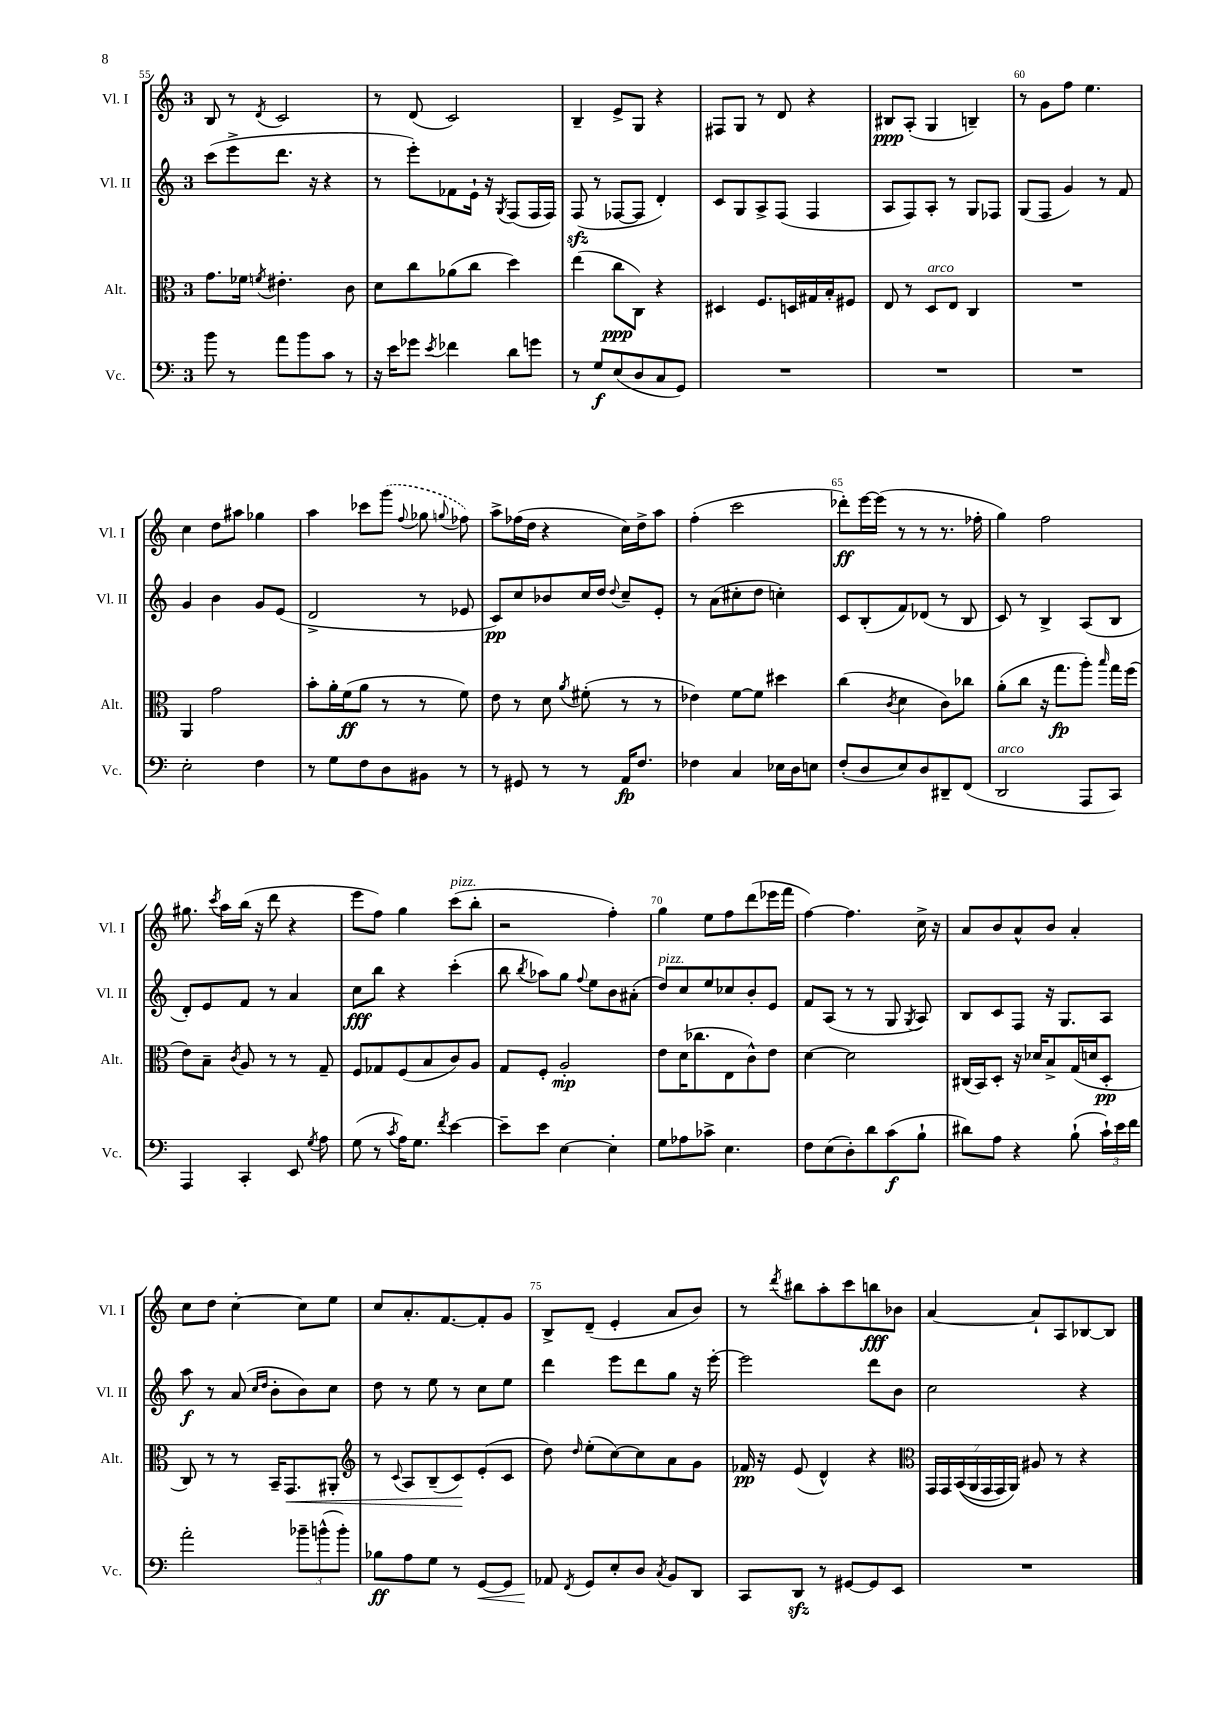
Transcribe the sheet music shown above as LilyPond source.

<<
\new StaffGroup <<
\new Staff = "s0" \with { instrumentName = "Vl. I" shortInstrumentName = "Vl. I" } {
    \clef treble \key c \major \once \override Staff.TimeSignature.style = #'single-digit \time 3/4
    \autoBeamOff b8 r8 \acciaccatura { d'8 } c'2 |
    r8 d'8( c'2) |
    b4-- e'8[-> g8] r4 |
    fis8[ g8] r8 d'8 r4 |
    bis8[\ppp a8]-.( g4 b4--) |
    r8 g'8[ f''8] e''4. |
    c''4 d''8[ ais''8] ges''4 |
    a''4 ces'''8[ \once \slurDashed g'''8]( \appoggiatura { f''8 } ges''8 \appoggiatura { g''8 } fes''8) |
    a''8[-> fes''16( d''16] r4 c''16[) d''16-> a''8] |
    f''4-.( c'''2 |
    des'''8[-.\ff) e'''16~ e'''16]( r8 r8 r8. fes''16-. |
    g''4) f''2 |
    gis''8. \acciaccatura { c'''8 } a''16[ b''16]( r16 d'''8 r4 |
    e'''8[ f''8]) g''4 c'''8[^\markup { \italic "pizz." }( b''8]-. |
    r2 f''4-.) |
    g''4 e''8[ f''8 d'''8( ees'''16 f'''16] |
    f''4~) f''4. c''16-> r16 |
    a'8[ b'8 a'8-^ b'8] a'4-. |
    c''8[ d''8] c''4~-. c''8[ e''8] |
    c''8[ a'8.-. f'8.~ f'8-. g'8] |
    b8[-> d'8]--( e'4-. a'8[ b'8]) |
    r8 \acciaccatura { d'''8 } bis''8[ a''8-. c'''8 b''8\fff bes'8] |
    a'4~ a'8[-! a8 bes8~ bes8] \bar "|." |
}
\new Staff = "s1" \with { instrumentName = "Vl. II" shortInstrumentName = "Vl. II" } {
    \clef treble \key c \major \once \override Staff.TimeSignature.style = #'single-digit \time 3/4
    \autoBeamOff c'''8[( e'''8-> d'''8.] r16 r4 |
    r8 e'''8[-.) fes'8 e'16]-! r16 \acciaccatura { g8 } f8[( f16 f16]) |
    f8\sfz( r8 fes8[~ fes8] d'4-.) |
    c'8[ g8 a8-> f8]( f4 |
    a8[ f8) a8]-. r8 g8[ fes8] |
    g8[( f8] g'4) r8 f'8 |
    g'4 b'4 g'8[ e'8]( |
    d'2-> r8 ees'8 |
    c'8[\pp) c''8 bes'8 c''16 d''16] \appoggiatura { d''8 } c''8[-- e'8]-. |
    r8 a'8[( cis''8-. d''8] c''4-.) |
    c'8[ b8-.( f'8) des'8]( r8 b8 |
    c'8) r8 b4-> a8[( b8] |
    d'8[-.) e'8 f'8] r8 a'4 |
    c''8[\fff b''8] r4 c'''4-.( |
    b''8 \acciaccatura { b''8 } aes''8[) g''8] \appoggiatura { f''8 } e''8[ b'8 ais'8]-.( |
    d''8[^\markup { \italic "pizz." }) c''8 e''8 ces''8 b'8-. e'8] |
    f'8[ a8]( r8 r8 g8 \acciaccatura { g8 } a8) |
    b8[ c'8 f8] r16 g8.[ a8] |
    a''8\f r8 a'8( \grace { c''16[ d''16] } b'8[-. b'8) c''8] |
    d''8 r8 e''8 r8 c''8[ e''8] |
    d'''4 e'''8[ d'''8 g''8] r16 e'''16~-. |
    e'''2 d'''8[ b'8] |
    c''2 r4 \bar "|." |
}
\new Staff = "s2" \with { instrumentName = "Alt." shortInstrumentName = "Alt." } {
    \clef alto \key c \major \once \override Staff.TimeSignature.style = #'single-digit \time 3/4
    \autoBeamOff g'8.[ fes'16] \acciaccatura { f'8 } eis'4.-. c'8 |
    d'8[ c''8 aes'8( c''8] d''4) |
    e''4( c''8[\ppp c8]) r4 |
    dis4 f8.[ d16 gis16 b16-. fis8] |
    e8 r8 d8[^\markup { \italic "arco" } e8] c4 |
    R2. |
    a,4 g'2 |
    b'8[-. a'16-. f'16\ff( a'8] r8 r8 f'8) |
    e'8 r8 d'8 \acciaccatura { a'8 } fis'8-.( r8 r8 |
    ees'4) f'8[~ f'8] dis''4 |
    c''4( \acciaccatura { c'8 } d'4 c'8[) ces''8] |
    a'8[-.( c''8] r16 g''8.[\fp a''8]-.) \grace { b''16 } g''16[ f''16]( |
    e'8[) b8]-- \acciaccatura { c'8 } a8 r8 r8 g8-- |
    f8[ ges8 f8( b8 c'8) a8] |
    g8[ f8]-. a2-.\mp |
    e'8[ d'16( ces''8. e8 c'8-^) e'8] |
    d'4~ d'2 |
    cis16[( b,16) d8]-. r16 des'16[ b8-> g16( d'16 d8]-.\pp |
    c8) r8 r8 b,16[-- g,8.\< ais,8]-. |
    \clef treble r8 \appoggiatura { c'8 } a8[ b8--( c'8\!) e'8-.( c'8] |
    d''8) \grace { d''16 } e''8[-.( c''8~) c''8 a'8 g'8] |
    fes'16\pp r16 e'8( d'4-^) r4 |
    \clef alto \tuplet 7/4 { g,16[ g,16 b,16(\( a,16 g,16 g,16) a,16]\) } ais8 r8 r4 \bar "|." |
}
\new Staff = "s3" \with { instrumentName = "Vc." shortInstrumentName = "Vc." } {
    \clef bass \key c \major \once \override Staff.TimeSignature.style = #'single-digit \time 3/4
    \autoBeamOff b'8 r8 a'8[ b'8 c'8] r8 |
    r16 e'16[ ges'8] \acciaccatura { e'8 } fes'4 d'8[ g'8] |
    r8 g8[\f e8( d8 c8 g,8]) |
    R2. |
    R2. |
    R2. |
    e2-. f4 |
    r8 g8[ f8 d8 bis,8] r8 |
    r8 gis,8 r8 r8 a,16[\fp f8.] |
    fes4 c4 ees16[ d16 e8] |
    f8[-.( d8 e8) d8 dis,8-- f,8]( |
    d,2^\markup { \italic "arco" } a,,8[ c,8]) |
    a,,4 c,4-. e,8 \acciaccatura { g8 } a8 |
    g8( r8 \acciaccatura { c'8 } a16[) g8.] \acciaccatura { f'8 } e'4~ |
    e'8[-- e'8] e4~ e4-. |
    g8[ aes8 ces'8]-> e4. |
    f8[ e8( d8-.) d'8 c'8\f( b8]-! |
    dis'8[) a8] r4 b8-!( \tuplet 3/2 { c'16[-!) e'16 f'16] } |
    a'2-. \tuplet 3/2 { bes'8[-- b'8-^( b'8]-.) } |
    bes8[\ff a8 g8] r8 g,8[~\< g,8] |
    aes,8\! \acciaccatura { f,8 } g,8[ e8-. d8] \acciaccatura { c8 } b,8[ d,8] |
    c,8[ d,8]\sfz r8 gis,8[~ gis,8 e,8] |
    R2. \bar "|." |
}
>>
>>
\layout { \context { \Score currentBarNumber = #55 \override BarNumber.break-visibility = ##(#f #t #t) barNumberVisibility = #(every-nth-bar-number-visible 5) } }
